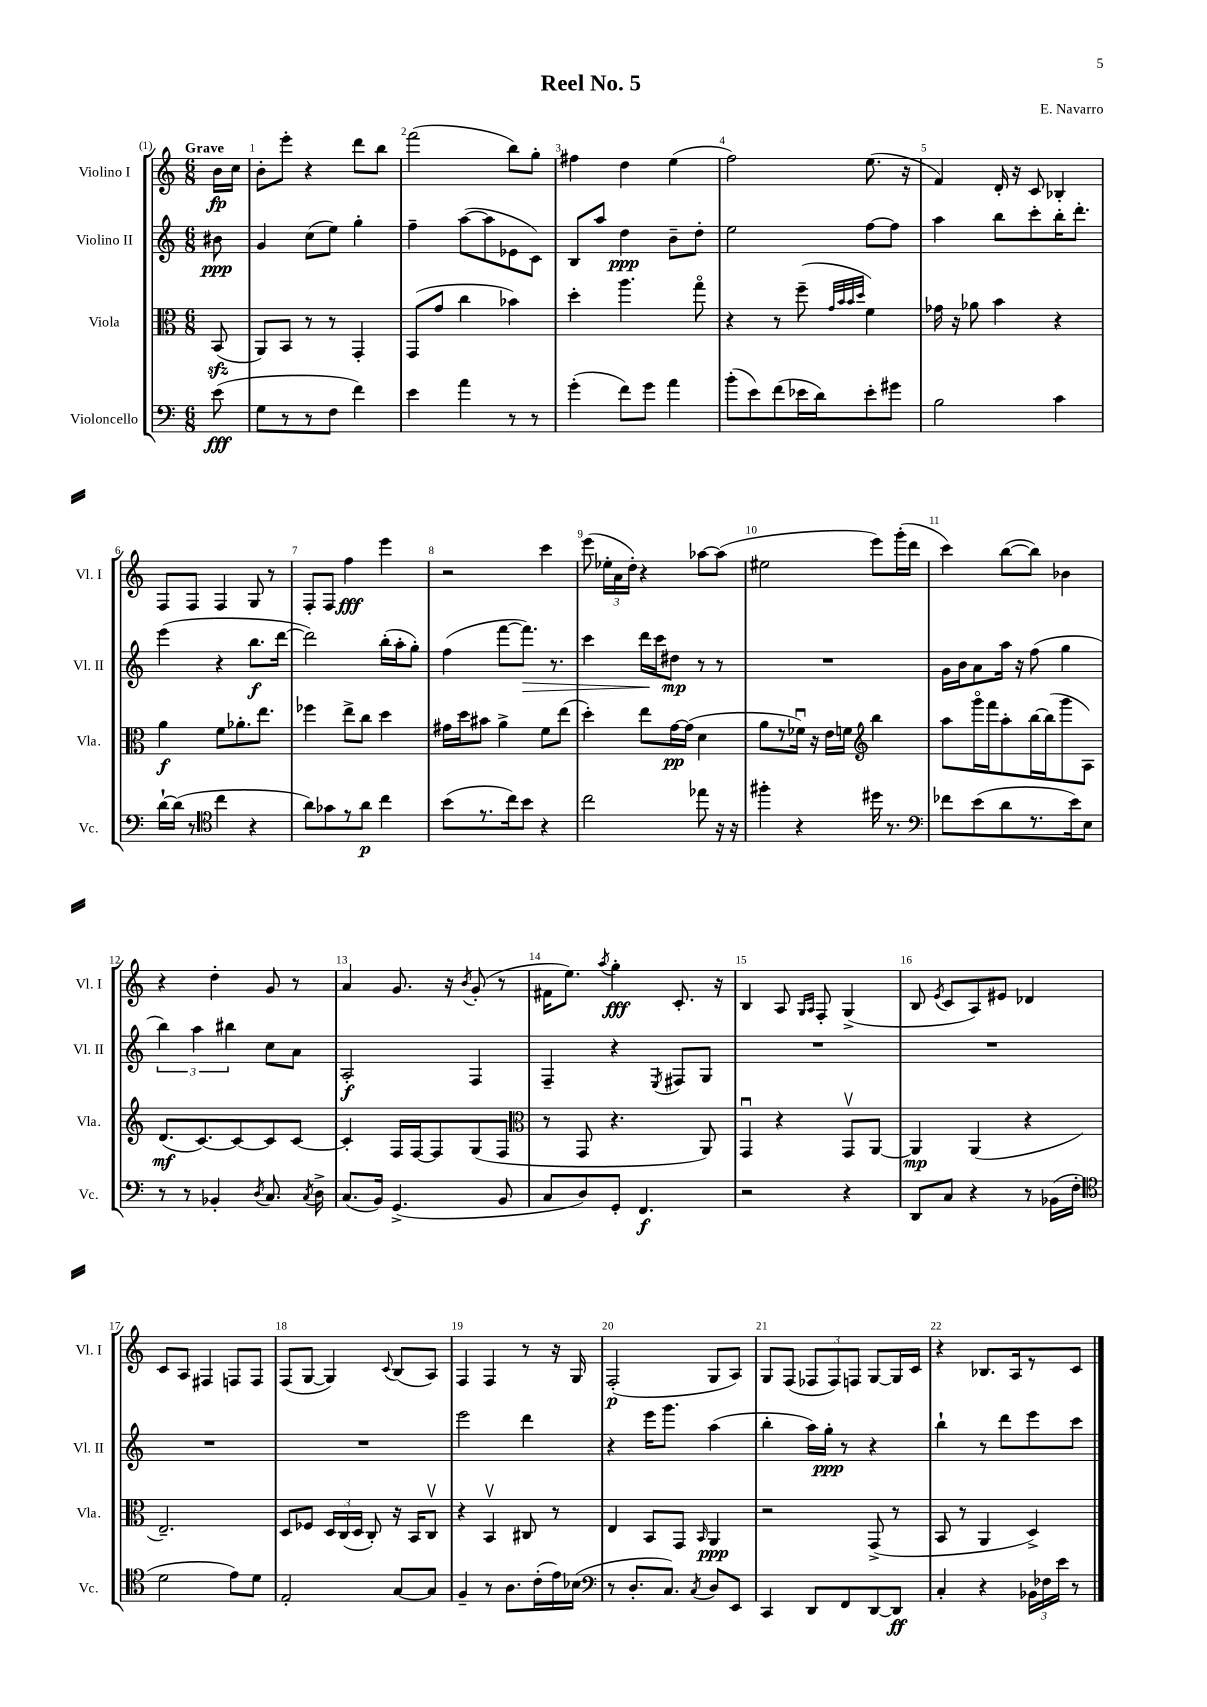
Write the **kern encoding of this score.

**kern	**kern	**kern	**kern
*staff4	*staff3	*staff2	*staff1
*clefF4	*clefC3	*clefG2	*clefG2
*k[]	*k[]	*k[]	*k[]
*M6/8	*M6/8	*M6/8	*M6/8
(8e	(8BB	8b#	16b
.	.	.	16cc
=	=	=	=
8G	8AA)	4g	8b'
8r	8BB	.	8eee'
8r	8r	(8cc	4r
8F	8r	8ee)	.
4f)	4GG'	4gg'	8ddd
.	.	.	8bb
=	=	=	=
4e	(8GG	4ff~	(2fff
.	8g	.	.
4a	4cc	([8aa	.
.	.	8aa]	.
8r	4b-)	8e-	8bb)
8r	.	8c)	8gg'
=	=	=	=
(4g'	4dd'	8B	4ff#
.	.	8aa	.
8f)	4.aa	4dd	4dd
8g	.	.	.
4a	.	8b~	(4ee
.	8ggo	8dd'	.
=	=	=	=
(8b'	4r	2ee	2ff)
8e)	.	.	.
(8f	8r	.	.
16e-	(8ff~	.	.
16d)	.	.	.
.	32qqg	.	.
.	32qqb	.	.
.	32qqb	.	.
.	32qqdd	.	.
8e-'	4f)	[8ff	(8.ee
8g#	.	8ff]	.
.	.	.	16r
=	=	=	=
2B	16g-	4aa	4f)
.	16r	.	.
.	8a-	.	.
.	4b	8bb	16d'
.	.	.	16r
.	.	8ccc'	8c
4c	4r	16bb'	4B-'
.	.	8.ddd'	.
=	=	=	=
[16d`	4a	(4eee	8F
(16d]	.	.	.
8r	.	.	8F
*clefC4	*	*	*
4cc	8f	4r	4F
.	8.a-'	.	.
4r	.	8.bb	8G
.	8.ee	.	.
.	.	.	8r
.	.	[16ddd	.
=	=	=	=
8a)	4ff-	2ddd])	8F'
8g-	.	.	8F
8r	8ee^	.	4ff
8a	8cc	.	.
4cc	4dd	(16bb'	4eee
.	.	16aa'	.
.	.	8gg')	.
=	=	=	=
(8b	16g#	(4ff	2r
.	16dd	.	.
8.r	8b#	.	.
.	4a^	[8fff	.
16cc)	.	.	.
8b	.	8.fff])	.
4r	8f	.	4ccc
.	.	8.r	.
.	(8ee	.	.
=	=	=	=
2cc	4dd')	4ccc	(8eee
.	.	.	24ee-'
.	.	.	24a
.	.	.	24dd')
.	8ee	16ddd	4r
.	.	16ccc	.
.	[16g	8dd#	.
.	(16g]	.	.
8ee-	4d	8r	[8aa-
16r	.	8r	(8aa-]
16r	.	.	.
=	=	=	=
4ff#'	8a	2.r	2ee#
.	8r	.	.
4r	16f-u)	.	.
.	16r	.	.
.	16e	.	.
.	16f	.	.
*	*clefG2	*	*
16dd#	4bb	.	8eee)
8.r	.	.	.
.	.	.	(16ggg'
.	.	.	16ddd
=	=	=	=
*clefF4	*	*	*
8f-	8aa	16g	4ccc)
.	.	16b	.
(8e	16gggo	8a	.
.	16fff	.	.
8d	8aa'	16aa	([8bb
.	.	16r	.
8.r	[16bb	(8ff	8bb])
.	(16bb]	.	.
.	8ggg	4gg	4b-
16e)	.	.	.
8E	8A)	.	.
=	=	=	=
8r	(8.d	6bb)	4r
8r	.	.	.
.	.	6aa	.
.	[8.c)	.	.
4BB-'	.	.	4dd'
.	.	6bb#	.
.	8c_	.	.
8qD	.	.	.
8.C	8c]	8cc	8g
.	[8c	8a	8r
8qC	.	.	.
16D^	.	.	.
=	=	=	=
(8.C	4c']	2A'	4a
16BB)	.	.	.
(4.GG^	16F	.	8.g
.	[16F	.	.
.	8F]	.	.
.	.	.	16r
.	.	.	8qb
.	(8G	4F	(8g'
8BB	8F	.	8r
=	=	=	=
*	*clefC3	*	*
8C	8r	4F~	16f#
.	.	.	8.ee)
8D)	8GG	.	.
.	.	.	8qaa
8GG'	4.r	4r	4gg'
4.FF	.	.	.
.	.	8qE	.
.	.	8F#	8.c'
.	8AA)	8G	.
.	.	.	16r
=	=	=	=
2r	4GGu	2.r	4B
.	4r	.	8A
.	.	.	16qqG
.	.	.	16qqA
.	.	.	8F'
4r	8GGv	.	(4G^
.	[8AA	.	.
=	=	=	=
8DD	4AA]	2.r	8B
.	.	.	8qe
8C	.	.	8c
4r	(4AA	.	8A)
.	.	.	8e#
8r	4r	.	4d-
(16BB-	.	.	.
16F'	.	.	.
=	=	=	=
*clefC4	*	*	*
2d	2.E~)	2.r	8c
.	.	.	8A
.	.	.	4F#
8e)	.	.	8F
8d	.	.	8F
=	=	=	=
2E'	8D	2.r	(8F
.	8F-	.	[8G
.	24D	.	4G])
.	(24C	.	.
.	24D	.	.
.	8C')	.	.
.	.	.	8qqc
[8G	16r	.	(8B
.	16BB	.	.
8G]	8Cv	.	8A)
=	=	=	=
4F~	4r	2eee	4F
8r	4BBv	.	4F
8.A	.	.	.
.	8C#	4ddd	8r
(16c'	.	.	.
16e)	8r	.	16r
(16B-	.	.	16G
=	=	=	=
*clefF4	*	*	*
8r	4E	4r	(2F'
8.D'	.	.	.
.	8BB	16eee	.
8.C)	.	8.ggg	.
.	8GG	.	.
8qC	16qqBB	.	.
8D	4AA	(4aa	8G
8EE	.	.	8A)
=	=	=	=
4CC	2r	4bb'	8G
.	.	.	(8F
8DD	.	16aa)	12F-
.	.	16gg'	.
.	.	.	12F-)
8FF	.	8r	.
.	.	.	12F
[8DD	(8GG^	4r	[8G
8DD]	8r	.	16G]
.	.	.	16c
=	=	=	=
4C'	8BB	4bb`	4r
.	8r	.	.
4r	4AA	8r	8.B-
.	.	8ddd	.
.	.	.	16A
24BB-	4D^)	8eee	8r
24F-	.	.	.
24e	.	.	.
8r	.	8ccc	8c
==	==	==	==
*-	*-	*-	*-
